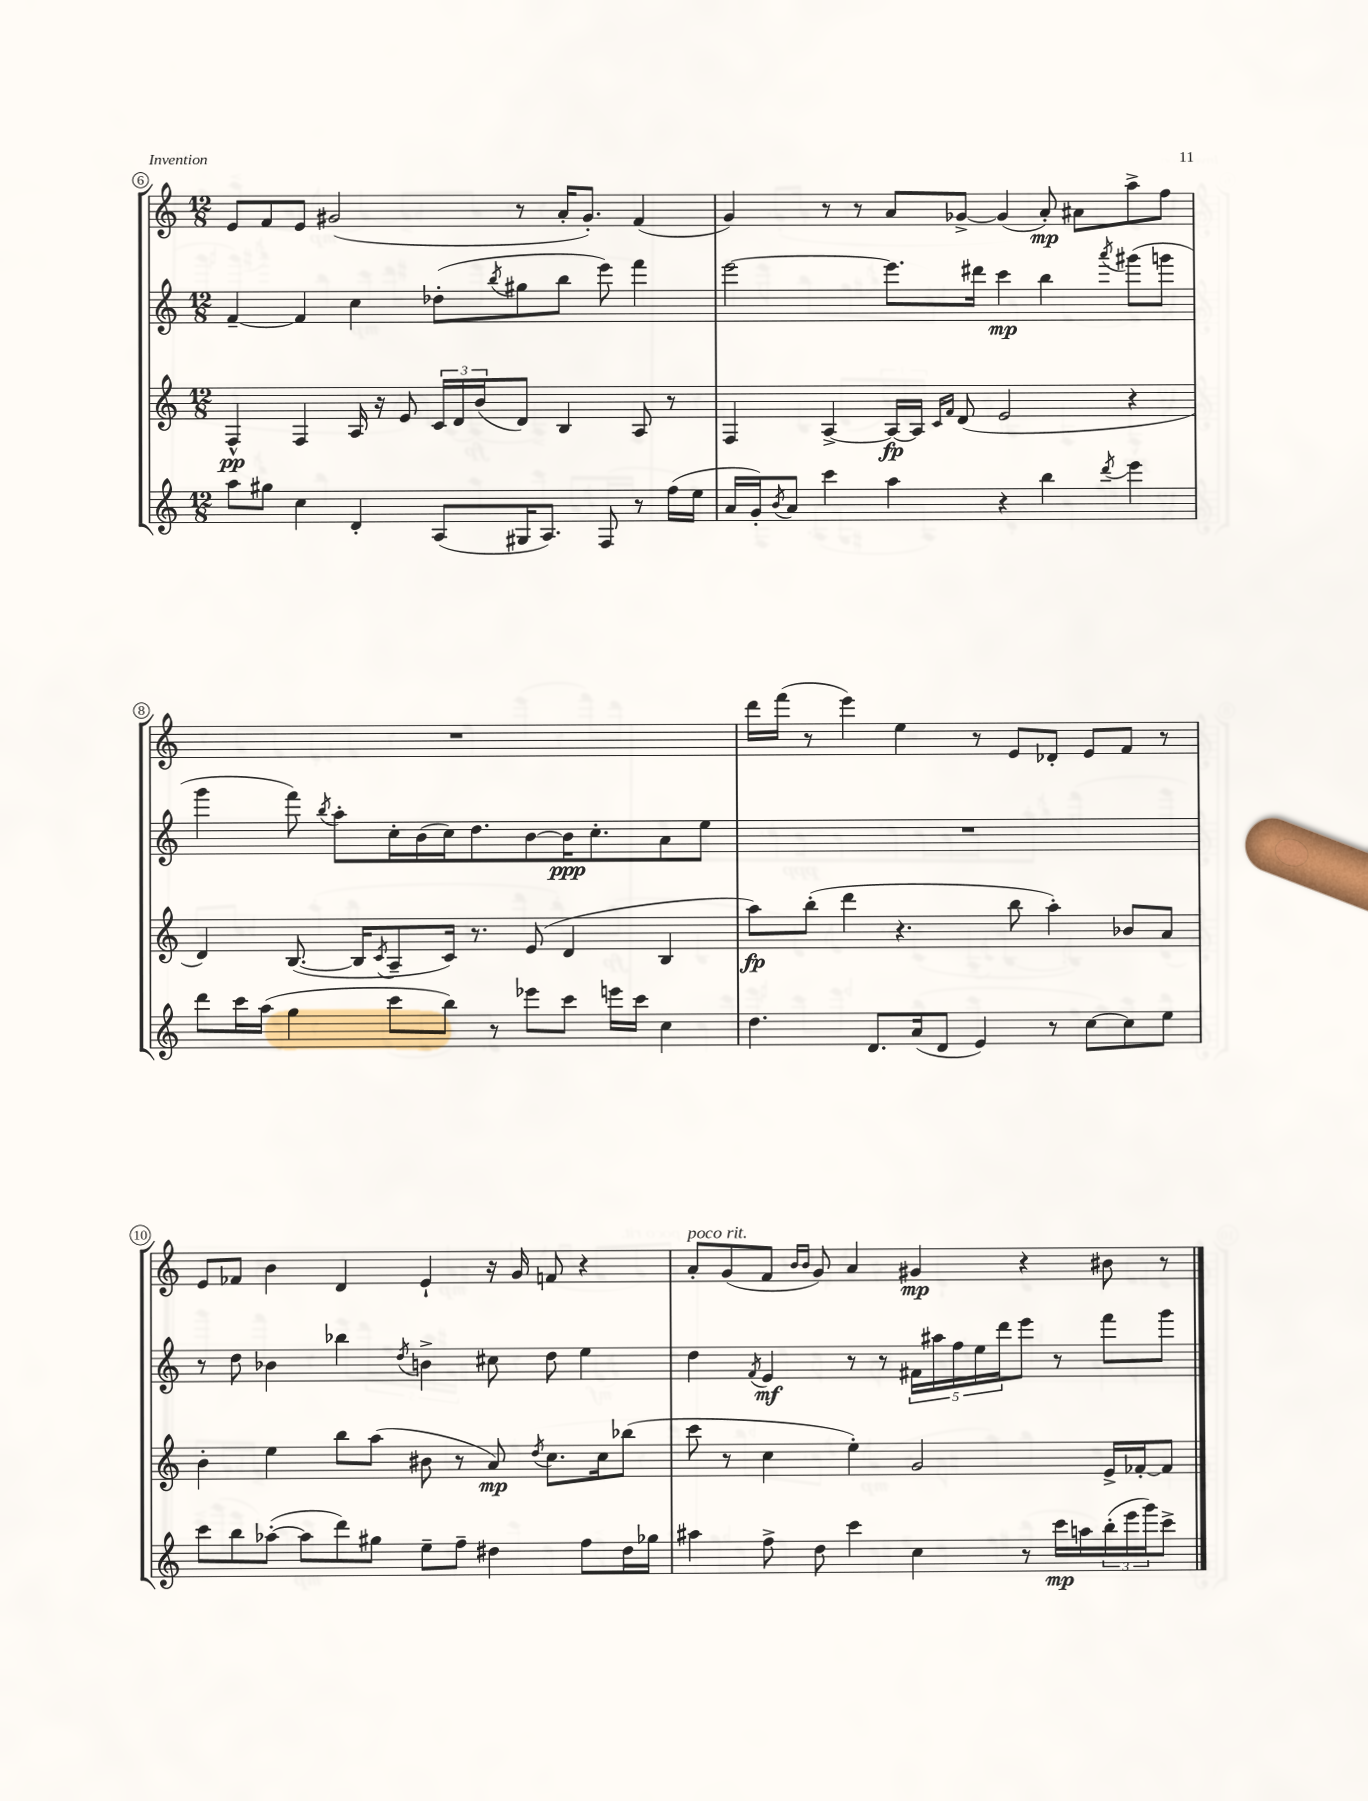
<<
\new StaffGroup <<
\new Staff = "s0" {
    \clef treble \key c \major \numericTimeSignature \time 12/8
    e'8 f'8 e'8 gis'2( r8 a'16-. gis'8.-.) f'4( |
    g'4) r8 r8 a'8 ges'8~-> ges'4( a'8-.\mp) ais'8 a''8-> f''8 |
    R1. |
    d'''16 f'''16( r8 e'''4) e''4 r8 e'8 des'8-. e'8 f'8 r8 |
    e'8 fes'8 b'4 d'4 e'4-! r16 g'16 f'8 r4 |
    a'8-.^\markup { \italic "poco rit." } g'8( f'8 \grace { b'16 b'16 } g'8) a'4 gis'4\mp r4 bis'8 r8 \bar "|." |
}
\new Staff = "s1" {
    \clef treble \key c \major \numericTimeSignature \time 12/8
    f'4~-- f'4 c''4 des''8-.( \acciaccatura { b''8 } gis''8 b''8 e'''8) f'''4 |
    e'''2~ e'''8. dis'''16 c'''4\mp b''4 \acciaccatura { a'''8 } gis'''8( g'''8 |
    g'''4 f'''8) \acciaccatura { b''8 } a''8-. c''16-. b'16( c''16) d''8. b'8~ b'16\ppp c''8.-. a'8 e''8 |
    R1. |
    r8 d''8 bes'4 bes''4 \acciaccatura { d''8 } b'4-> cis''8 d''8 e''4 |
    d''4 \acciaccatura { f'8 } e'4\mf r8 r8 \tuplet 5/4 { fis'16 ais''16 f''16 e''16 d'''16 } e'''8 r8 f'''8 g'''8 \bar "|." |
}
\new Staff = "s2" {
    \clef treble \key c \major \numericTimeSignature \time 12/8
    f4-^\pp f4 a16 r16 e'8 \tuplet 3/2 { c'16 d'16 b'16( } d'8) b4 a8 r8 |
    f4 a4~-> a16~\fp a16 \grace { c'16 f'16 } d'8( e'2 r4 |
    d'4) b8.~( b16 \acciaccatura { c'8 } a8-- c'16) r8. e'8( d'4 b4 |
    a''8\fp) b''8-.( d'''4 r4. b''8 a''4-.) bes'8 a'8 |
    b'4-. e''4 b''8 a''8( bis'8 r8 a'8\mp) \acciaccatura { d''8 } c''8. c''16 bes''8( |
    c'''8 r8 c''4 e''4-.) g'2 e'16-> fes'16~-. fes'8 \bar "|." |
}
\new Staff = "s3" {
    \clef treble \key c \major \numericTimeSignature \time 12/8
    a''8 gis''8 c''4 d'4-. a8( gis16 a8.) f8 r8 f''16( e''16 |
    a'16 g'16-.) \acciaccatura { b'8 } a'8 c'''4 a''4 r4 b''4 \acciaccatura { d'''8 } e'''4 |
    d'''8 c'''16 a''16( g''4 c'''8 b''8) r8 ees'''8 c'''8 e'''16 c'''16 c''4 |
    d''4. d'8. a'16( d'8 e'4) r8 c''8~ c''8 e''8 |
    c'''8 b''8 aes''8~-.( aes''8 d'''8) gis''8 e''8-- f''8-- dis''4 f''8 dis''16 ges''16 |
    ais''4 f''8-> d''8 c'''4 c''4 r8 c'''16\mp a''16 \tuplet 3/2 { b''16-.( e'''16 g'''16) } c'''8-> \bar "|." |
}
>>
>>
\layout { \context { \Score currentBarNumber = #6 \override BarNumber.stencil = #(make-stencil-circler 0.1 0.3 ly:text-interface::print) } }
